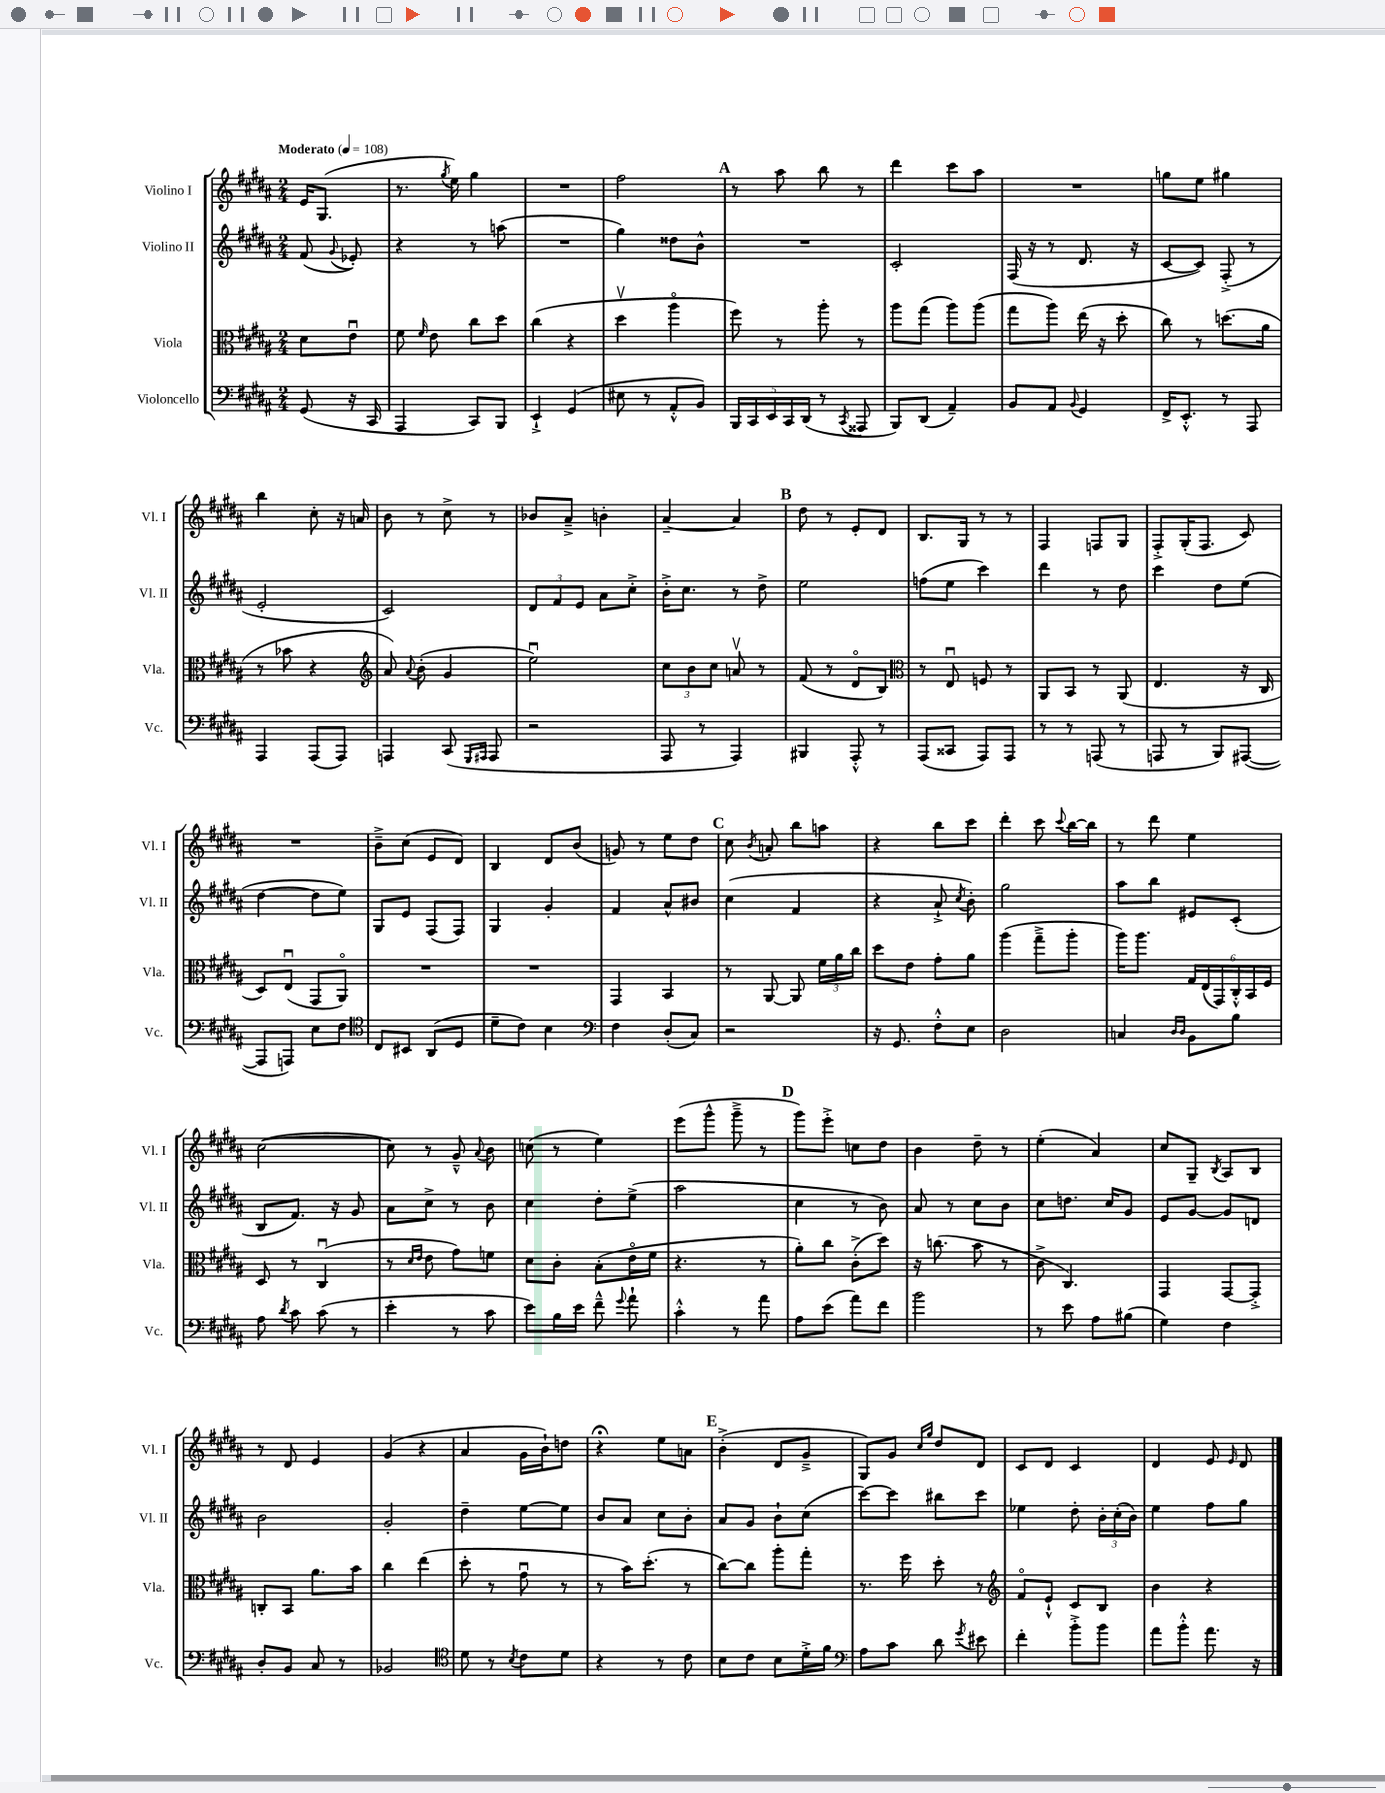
<<
\new StaffGroup <<
\new Staff = "s0" \with { instrumentName = "Violino I" shortInstrumentName = "Vl. I" } {
    \clef treble \key b \major \numericTimeSignature \time 2/4 \partial 4 \tempo "Moderato" 4 = 108
    \autoBeamOff e'16[ gis8.]( |
    r8. \acciaccatura { gis''8 } e''16) gis''4 |
    R2 |
    fis''2 |
    \mark \markup { \bold "A" } r8 ais''8 b''8 r8 |
    dis'''4 cis'''8[ ais''8] |
    R2 |
    g''8[ e''8] gis''4 |
    b''4 cis''8-. r16 a'16 |
    b'8 r8 cis''8-> r8 |
    bes'8[ ais'8]---> b'4-. |
    ais'4~-- ais'4 |
    \mark \markup { \bold "B" } dis''8 r8 e'8[-. dis'8] |
    b8.[ gis16] r8 r8 |
    fis4 f8[ gis8] |
    fis8[-.-> gis16-.( fis8.] cis'8) |
    R2 |
    b'8[---> cis''8]( e'8[ dis'8]) |
    b4 dis'8[ b'8]( |
    g'8) r8 e''8[ dis''8] |
    \mark \markup { \bold "C" } cis''8 \acciaccatura { b'8 } a'8-. b''8[ a''8] |
    r4 b''8[ cis'''8] |
    dis'''4-. cis'''8 \appoggiatura { cis'''8 } b''16[~ b''16] |
    r8 dis'''8 e''4 |
    cis''2~( |
    cis''8) r8 gis'8---^ \appoggiatura { ais'8 } b'8 |
    c''8( r8 e''4) |
    e'''8[( gis'''8]-^ gis'''8---> r8 |
    \mark \markup { \bold "D" } gis'''8[) e'''8]-.-> c''8[ dis''8] |
    b'4 dis''8-- r8 |
    e''4-.( ais'4) |
    cis''8[ gis8]-- \acciaccatura { b8 } ais8[ b8] |
    r8 dis'8 e'4 |
    gis'4( r4 |
    ais'4 gis'16[ b'16-!) d''8] |
    r4\fermata e''8[ a'8] |
    \mark \markup { \bold "E" } b'4-.->( dis'8[ gis'8]---> |
    gis8[) gis'8] \grace { cis''16[ gis''16] } dis''8[ dis'8] |
    cis'8[ dis'8] cis'4 |
    dis'4 e'8 \grace { e'16 } dis'8 \bar "|." |
}
\new Staff = "s1" \with { instrumentName = "Violino II" shortInstrumentName = "Vl. II" } {
    \clef treble \key b \major \numericTimeSignature \time 2/4 \partial 4
    \autoBeamOff fis'8( \appoggiatura { gis'8 } ees'8-.) |
    r4 r8 a''8( |
    R2 |
    gis''4) disis''8[ b'8]-^ |
    \mark \markup { \bold "A" } R2 |
    cis'2-. |
    fis16( r16 r8 dis'8. r16 |
    cis'8[~ cis'8]) fis8-.->( r8 |
    e'2-. |
    cis'2) |
    \tuplet 3/2 { dis'8[ fis'8 e'8] } ais'8[ cis''8]-.-> |
    b'16[-.-> cis''8.] r8 dis''8-> |
    \mark \markup { \bold "B" } e''2 |
    f''8[( e''8] cis'''4) |
    dis'''4 r8 dis''8 |
    cis'''4 dis''8[ e''8]( |
    dis''4~ dis''8[ e''8]) |
    gis8[ e'8] fis8[( fis8]) |
    gis4 gis'4-. |
    fis'4 ais'8[-^ bis'8] |
    \mark \markup { \bold "C" } cis''4( fis'4 |
    r4 ais'8-!-> \acciaccatura { cis''8 } b'8-.) |
    gis''2 |
    ais''8[ b''8] eis'8[ cis'8]-.( |
    b8[ fis'8.]) r16 gis'8 |
    ais'8[ cis''8]-> r8 b'8 |
    cis''4 dis''8[-. e''8]->( |
    ais''2 |
    \mark \markup { \bold "D" } cis''4 r8 b'8) |
    ais'8 r8 cis''8[ b'8] |
    cis''8[ d''8.] cis''16[ gis'8] |
    e'8[ gis'8]~ gis'8[ d'8] |
    b'2 |
    gis'2-. |
    dis''4-- e''8[~ e''8] |
    b'8[ ais'8] cis''8[ b'8]-. |
    \mark \markup { \bold "E" } ais'8[ gis'8] b'8[-! cis''8]( |
    cis'''8[~) cis'''8] bis''8[ cis'''8] |
    ees''4 dis''8-. \tuplet 3/2 { b'16[-. cis''16-.( b'16]) } |
    e''4 fis''8[ gis''8] \bar "|." |
}
\new Staff = "s2" \with { instrumentName = "Viola" shortInstrumentName = "Vla." } {
    \clef alto \key b \major \numericTimeSignature \time 2/4 \partial 4
    \autoBeamOff dis'8[ e'8]\downbow |
    fis'8 \grace { fis'16 } e'8 cis''8[ dis''8] |
    cis''4( r4 |
    dis''4\upbow ais''4\flageolet |
    \mark \markup { \bold "A" } fis''8) r8 ais''8-. r8 |
    ais''8[ gis''8]( ais''8[) ais''8]( |
    gis''8[ ais''8]) e''16( r16 dis''8-. |
    cis''8) r8 d''8.[( ais'16] |
    r8 bes'8 r4 |
    \clef treble ais'8) \appoggiatura { ais'8 } b'8-.( gis'4 |
    e''2\downbow) |
    \tuplet 3/2 { cis''8[ b'8 cis''8] } a'8\upbow r8 |
    \mark \markup { \bold "B" } fis'8( r8 dis'8[\flageolet b8]) |
    \clef alto r8 e8\downbow f8 r8 |
    ais,8[ b,8] r8 ais,8( |
    e4. r16 cis16 |
    dis8[) e8]\downbow( gis,8[ ais,8]\flageolet) |
    R2 |
    R2 |
    gis,4 b,4 |
    \mark \markup { \bold "C" } r8 ais,8~ ais,8 \tuplet 3/2 { fis'16[ ais'16 cis''16] } |
    dis''8[ e'8] gis'8[-. ais'8] |
    ais''4( gis''8[---> ais''8]-. |
    ais''16[) ais''8.] \tuplet 6/4 { gis16[ e16( gis,16) cis16-.-^ b,16 fis16] } |
    dis8 r8 cis4\downbow( |
    r8 \grace { dis'16[ e'16] } e'8 gis'8[) f'8] |
    dis'8[ cis'8]-. b8[-.( e'16\flageolet fis'16] |
    r4. r8 |
    \mark \markup { \bold "D" } ais'8[-.) cis''8] cis'8[-.->( dis''8]) |
    r16 c''8.( b'8 r8 |
    cis'8-> cis4.) |
    gis,4 gis,8[~ gis,8]-.-> |
    c8[-. b,8] ais'8.[ b'16] |
    cis''4 e''4( |
    dis''8-. r8 gis'8\downbow r8 |
    r8 b'16[) dis''8.]-.( r8 |
    \mark \markup { \bold "E" } cis''8[~) cis''8] ais''8[-. gis''8]-. |
    r8. fis''16 dis''8-. r8 |
    \clef treble fis'8[\flageolet e'8]-!-^ cis'8[ b8] |
    b'4 r4 \bar "|." |
}
\new Staff = "s3" \with { instrumentName = "Violoncello" shortInstrumentName = "Vc." } {
    \clef bass \key b \major \numericTimeSignature \time 2/4 \partial 4
    \autoBeamOff gis,8( r16 cis,16 |
    ais,,4 cis,8[) b,,8] |
    e,4-!-> gis,4( |
    eis8 r8 ais,8[-.-^ b,8]) |
    \mark \markup { \bold "A" } \tuplet 5/4 { b,,16[ cis,16 e,16 cis,16 dis,16]( } r8 \acciaccatura { cis,8 } aisis,,8 |
    b,,8[) dis,8]( ais,4--) |
    b,8[ ais,8] \appoggiatura { b,8 } gis,4 |
    fis,16[-> e,8.]-.-^ r8 ais,,8 |
    ais,,4 ais,,8[( ais,,8]) |
    a,,4 cis,8( \grace { gis,,16[ ais,,16] } ais,,8 |
    r2 |
    ais,,8 r8 ais,,4) |
    \mark \markup { \bold "B" } bis,,4 ais,,8-.-^ r8 |
    ais,,8[( cisis,8] ais,,8[) ais,,8] |
    r8 r8 a,,8( r8 |
    a,,8 r8 b,,8[) ais,,8]~( |
    ais,,8[ a,,8]) e8[ fis8] |
    \clef tenor cis8[ bis,8] ais,8[( dis8] |
    dis'8[-- cis'8]) b4 |
    \clef bass fis4 dis8[-.( cis8]) |
    \mark \markup { \bold "C" } r2 |
    r16 gis,8. fis8[-.-^ e8] |
    dis2 |
    c4 \grace { dis16[ dis16] } b,8[ b8] |
    ais8 \acciaccatura { dis'8 } cis'8 cis'8( r8 |
    e'4-. r8 cis'8 |
    e'8[) b16 e'16] fis'8---^ \appoggiatura { gis'8 } ais'8-! |
    cis'4-.-^ r8 ais'8 |
    \mark \markup { \bold "D" } ais8[ e'8]( ais'8[) fis'8] |
    b'2 |
    r8 e'8 ais8[ bis8]( |
    gis4) fis4 |
    dis8[-. b,8] cis8 r8 |
    bes,2 |
    \clef tenor dis'8 r8 \acciaccatura { b8 } cis'8[ dis'8] |
    r4 r8 cis'8 |
    \mark \markup { \bold "E" } b8[ cis'8] b8[ dis'16-.-> fis'16] |
    \clef bass ais8[ cis'8] dis'8 \acciaccatura { gis'8 } eis'8 |
    fis'4-. b'8[-.-> b'8] |
    ais'8[ b'8]-.-^ ais'8. r16 \bar "|." |
}
>>
>>
\layout { \context { \Score \remove "Bar_number_engraver" } }
